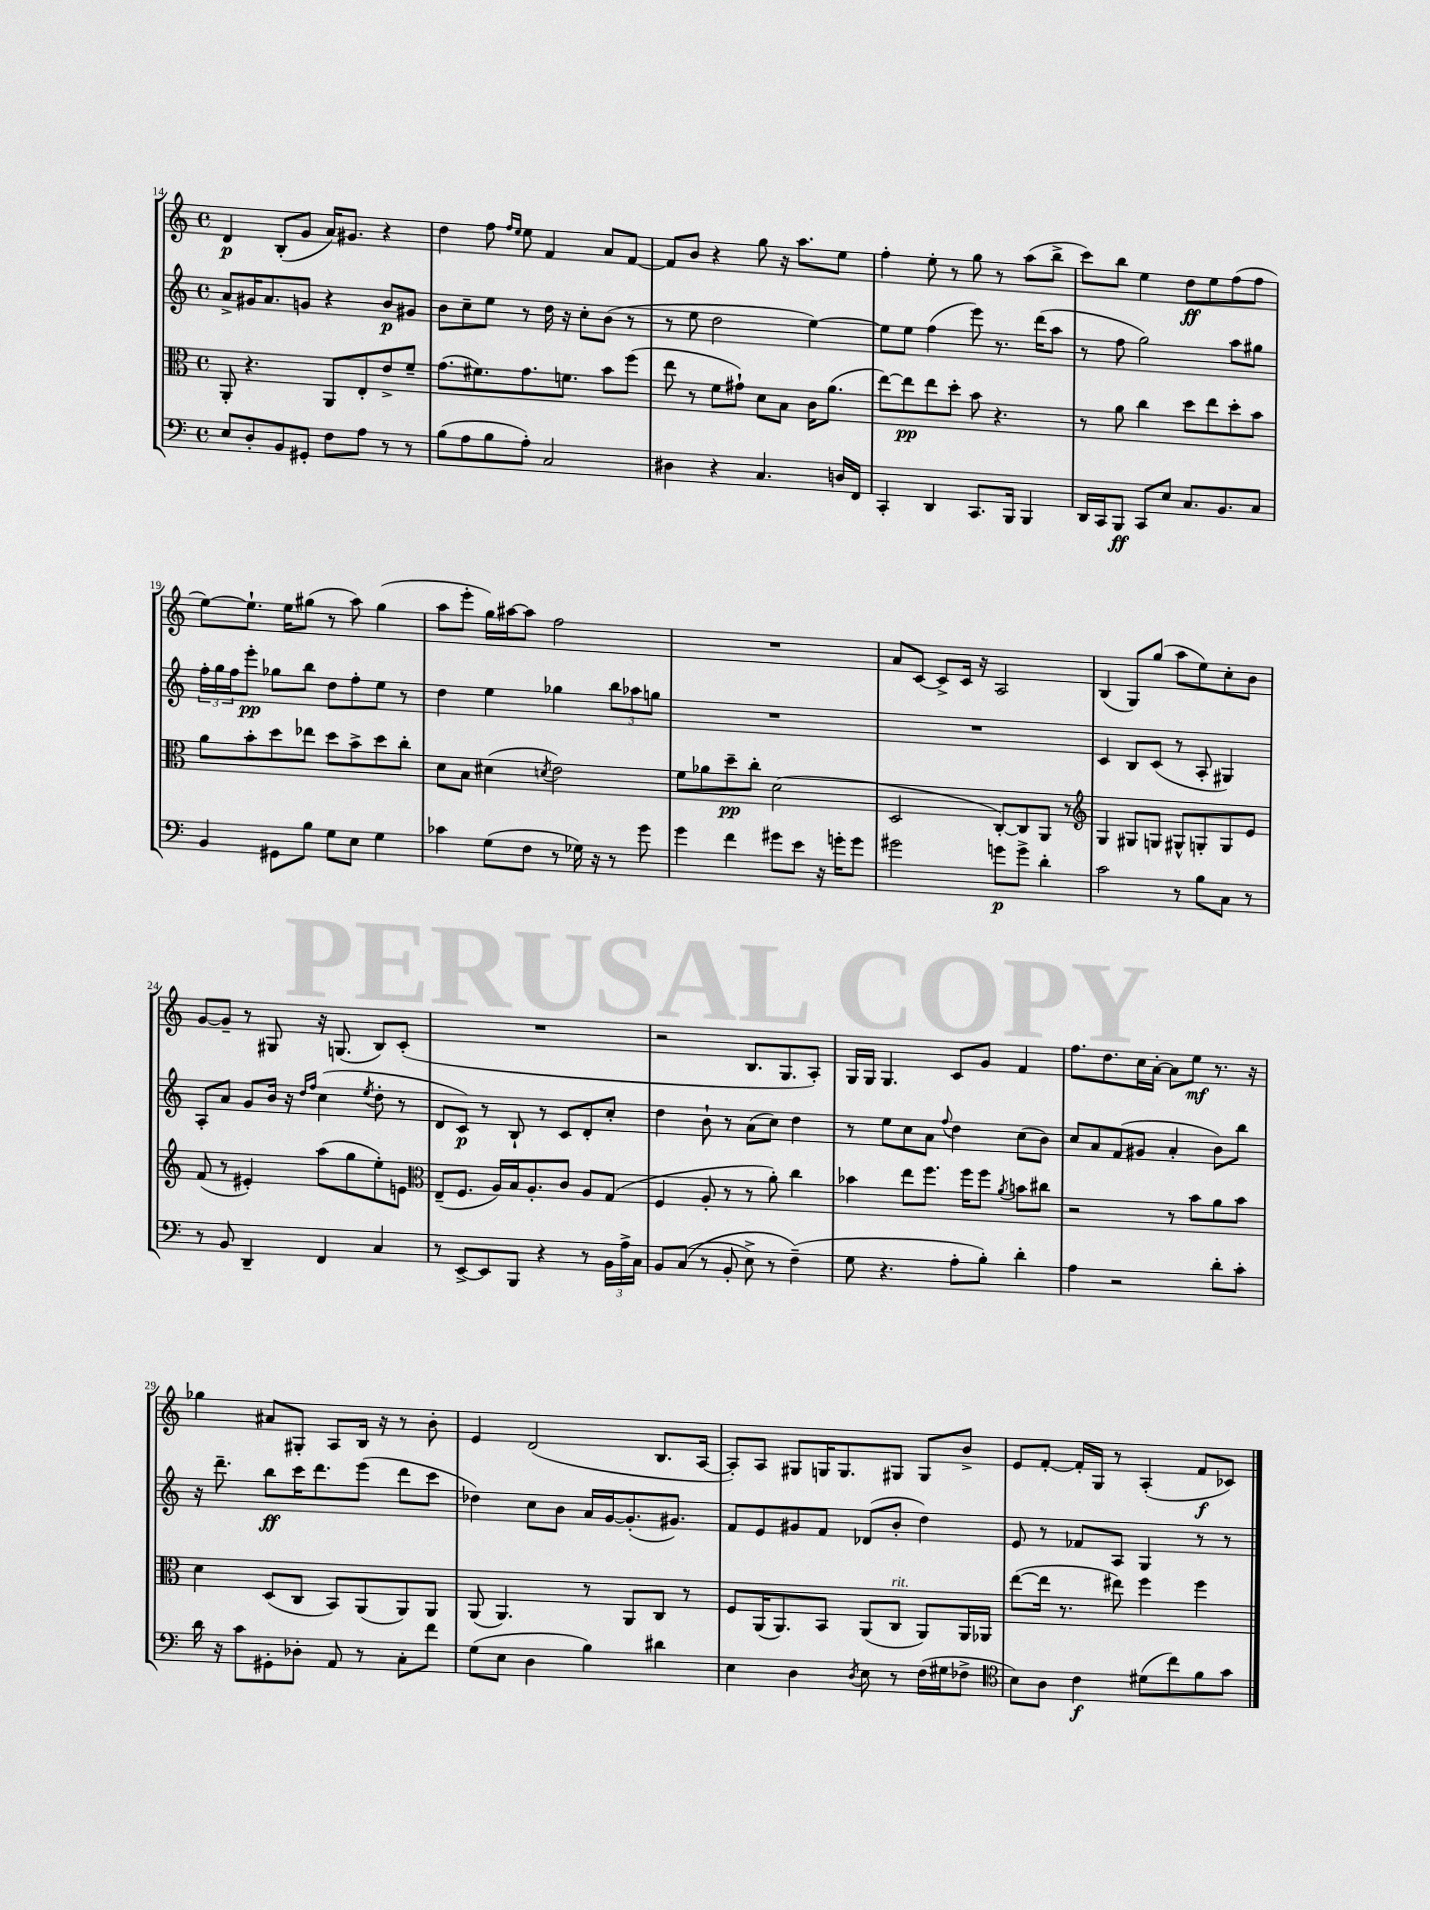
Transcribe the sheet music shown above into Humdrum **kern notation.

**kern	**dynam	**kern	**dynam	**kern	**dynam	**kern	**dynam
*part4	*part4	*part3	*part3	*part2	*part2	*part1	*part1
*staff4	*staff4	*staff3	*staff3	*staff2	*staff2	*staff1	*staff1
*clefF4	*	*clefC3	*	*clefG2	*	*clefG2	*
*k[]	*	*k[]	*	*k[]	*	*k[]	*
*M4/4	*	*M4/4	*	*M4/4	*	*M4/4	*
*met(c)	*	*met(c)	*	*met(c)	*	*met(c)	*
=14	=14	=14	=14	=14	=14	=14	=14
8E/L	.	8AA'/	.	8a^/L	.	4d/	p
8D'/	.	4.r	.	16g#X/K	.	.	.
.	.	.	.	8.a/	.	.	.
8BB/	.	.	.	.	.	(8B'/L	.
8GG#X'/J	.	.	.	8gn/J	.	8g/J	.
8F\L	.	8AA/L	.	4r	.	16a/KL)	.
.	.	.	.	.	.	8.g#X/J	.
8A\J	.	8E'/	.	.	.	.	.
8r	.	8e^/	.	8b/L	p	4r	.
8r	.	8f~/J	.	8g#X/J	.	.	.
=15	=15	=15	=15	=15	=15	=15	=15
(8B\L	.	(8.g\L	.	8b\L	.	4dd\	.
8A\	.	.	.	8cc~\	.	.	.
.	.	8.f#X\)	.	.	.	.	.
8B\	.	.	.	8ee\J	.	8ff\	.
.	.	.	.	.	.	16qqff/LL	.
.	.	.	.	.	.	16qqee/JJ	.
8A'\J)	.	8.g\	.	8r	.	8ee\	.
2C/	.	.	.	16dd\	.	4f/	.
.	.	8.fn\J	.	16r	.	.	.
.	.	.	.	8cc'\L	.	.	.
.	.	8b\L	.	(8b\J	.	8a/L	.
.	.	(8ff\J	.	8r	.	[8f/J	.
=16	=16	=16	=16	=16	=16	=16	=16
4D#X\	.	8ee\	.	8r	.	8f/L]	.
.	.	8r	.	8ee\	.	8b/J	.
4r	.	8f\L	.	2dd\	.	4r	.
.	.	8g#X`\J)	.	.	.	.	.
4.C/	.	8d\L	.	.	.	8gg\	.
.	.	8B\J	.	.	.	16r	.
.	.	.	.	.	.	8.aa\L	.
.	.	16c\KL	.	[4ee\)	.	.	.
.	.	(8.a\J	.	.	.	.	.
16Dn/LL	.	.	.	.	.	8ee\J	.
16FF/JJ	.	.	.	.	.	.	.
=17	=17	=17	=17	=17	=17	=17	=17
4CC'/	.	[8ee\L)	.	8ee\L]	.	4ff'\	.
.	.	8ee\]	pp	8ee\J	.	.	.
4DD/	.	8ee\	.	(4ff\	.	8ee'\	.
.	.	8dd'\J	.	.	.	8r	.
8.CC/L	.	8b\	.	8eee\)	.	8gg\	.
.	.	4.r	.	8.r	.	8r	.
16BBB/Jk	.	.	.	.	.	.	.
4BBB/	.	.	.	.	.	(8aa\L	.
.	.	.	.	(16ddd\KL	.	.	.
.	.	.	.	8aa\J	.	8bb^\J	.
=18	=18	=18	=18	=18	=18	=18	=18
16DD/LL	.	8r	.	8r	.	8ccc\L)	.
16CC/J	.	.	.	.	.	.	.
8BBB/J	ff	8a\	.	8ff\	.	8bb\J	.
8CC/L	.	4cc\	.	2gg\)	.	4ee\	.
8E/J	.	.	.	.	.	.	.
8.C/L	.	8dd\L	.	.	.	8dd\L	ff
.	.	8ee\	.	.	.	8ee\	.
8.BB/	.	.	.	.	.	.	.
.	.	8dd'\	.	8aa\L	.	(8ff\	.
8C/J	.	8b\J	.	8gg#X\J	.	8ff\J	.
!!LO:LB:g=z
=19	=19	=19	=19	=19	=19	=19	=19
4BB/	.	8a\L	.	24ff'\LL	.	[8ee\L)	.
.	.	.	.	24gg\	.	.	.
.	.	.	.	24ff\J	.	.	.
.	.	8b'\	.	8eee'\J	pp	8.ee`\J]	.
8GG#X\L	.	8dd\	.	8gg-X\L	.	.	.
.	.	.	.	.	.	16ee\KL	.
8B\J	.	8ee-X\J	.	8bb\J	.	(8gg#X\J	.
8G\L	.	8dd\L	.	8dd\L	.	8r	.
8E\J	.	8b^\	.	8ff'\	.	8aa\)	.
4G\	.	8dd\	.	8ee\J	.	(4gg#\	.
.	.	8cc'\J	.	8r	.	.	.
=20	=20	=20	=20	=20	=20	=20	=20
4c-X\	.	8d\L	.	4dd\	.	8aa\L	.
.	.	8B\J	.	.	.	8eee'\J	.
(8G\L	.	(4d#X\	.	4ee\	.	16gg\LL)	.
.	.	.	.	.	.	[16aa#X\J	.
8F\J	.	.	.	.	.	8aa#\J]	.
.	.	8qdn/	.	.	.	.	.
8r	.	2e\)	.	4gg-X\	.	2ff\	.
16G-X\)	.	.	.	.	.	.	.
16r	.	.	.	.	.	.	.
8r	.	.	.	12bb\L	.	.	.
.	.	.	.	12aa-X\	.	.	.
8g\	.	.	.	.	.	.	.
.	.	.	.	12ggn\J	.	.	.
=21	=21	=21	=21	=21	=21	=21	=21
4g\	.	8f\L	.	1r	.	1r	.
.	.	8a-X\	.	.	.	.	.
4f\	.	8dd~\	pp	.	.	.	.
.	.	8cc'\J	.	.	.	.	.
8g#X\L	.	(2d\	.	.	.	.	.
8e\J	.	.	.	.	.	.	.
16r	.	.	.	.	.	.	.
16gn'\KL	.	.	.	.	.	.	.
8g\J	.	.	.	.	.	.	.
=22	=22	=22	=22	=22	=22	=22	=22
2g#X\	.	2D/	.	1r	.	8a/L	.
.	.	.	.	.	.	[8c/J	.
.	.	.	.	.	.	8c^/L]	.
.	.	.	.	.	.	16c/Jk	.
.	.	.	.	.	.	16r	.
8gn\L	p	[8C'/L)	.	.	.	2A/	.
8g^\J	.	8C/]	.	.	.	.	.
4d'\	.	8AA/J	.	.	.	.	.
.	.	8r	.	.	.	.	.
=23	=23	=23	=23	=23	=23	=23	=23
*	*	*clefG2	*	*	*	*	*
2c\	.	4G/	.	4c/	.	(4B/	.
.	.	8G#X/L	.	8B/L	.	8G/L)	.
.	.	8Gn/J	.	(8c/J	.	(8gg/J	.
8r	.	8G#X^^/L	.	8r	.	8aa\L	.
8B\L	.	8Gn'/	.	8A'/	.	8ee\)	.
8C\J	.	8G/	.	4G#X/)	.	8cc'\	.
8r	.	8e/J	.	.	.	8b\J	.
!!LO:LB:g=z
=24	=24	=24	=24	=24	=24	=24	=24
8r	.	(8f/	.	8A'/L	.	[8g/L	.
8BB/	.	8r	.	8a/J	.	8g~/J]	.
4DD~/	.	4e#X'/)	.	8g/L	.	8r	.
.	.	.	.	16b/Jk	.	8G#X/	.
.	.	.	.	16r	.	.	.
.	.	.	.	16qqdd/LL	.	.	.
.	.	.	.	16qqff/JJ	.	.	.
4FF/	.	(8aa\L	.	(4cc\	.	16r	.
.	.	.	.	.	.	(8.Gn/	.
.	.	8gg\	.	.	.	.	.
.	.	.	.	8qee/	.	.	.
4C/	.	8ee'\)	.	8dd'\	.	8B/L)	.
.	.	8en\J	.	8r	.	(8c'/J	.
=25	=25	=25	=25	=25	=25	=25	=25
*	*	*clefC3	*	*	*	*	*
8r	.	(8E~/L	.	8d/L	.	1r	.
[8EE^/L	.	8.F/J	.	8c/J)	p	.	.
8EE/]	.	.	.	8r	.	.	.
.	.	16A/LL)	.	.	.	.	.
8BBB/J	.	16B/J	.	8B`/	.	.	.
.	.	8.A'/	.	.	.	.	.
4r	.	.	.	8r	.	.	.
.	.	8c/J	.	8c/L	.	.	.
8r	.	8A/L	.	8d'/	.	.	.
24BB\LL	.	(8G/J	.	8cc'/J	.	.	.
24A^\	.	.	.	.	.	.	.
24C\JJ	.	.	.	.	.	.	.
=26	=26	=26	=26	=26	=26	=26	=26
8BB/L	.	4F/	.	4dd\	.	2r	.
((8C/J	.	.	.	.	.	.	.
8r	.	8A'/	.	8b`\	.	.	.
8BB'/	.	8r	.	8r	.	.	.
8E^\)	.	8r	.	(8a\L	.	8.B/L	.
8r	.	8a'\)	.	8cc\J)	.	.	.
.	.	.	.	.	.	8.G/	.
(4F~\)	.	4cc\	.	4dd\	.	.	.
.	.	.	.	.	.	8A'/J)	.
=27	=27	=27	=27	=27	=27	=27	=27
8G\	.	4b-X\	.	8r	.	16G/LL	.
.	.	.	.	.	.	16G/JJ	.
4.r	.	.	.	8ee\L	.	4.G/	.
.	.	8ee\L	.	8cc\	.	.	.
.	.	8.ff\J	.	8a\J	.	.	.
.	.	.	.	8qqff/	.	.	.
8A'\L	.	.	.	4dd\	.	8c/L	.
.	.	16ff\KL	.	.	.	.	.
8B'\J)	.	8ff\J	.	.	.	8g/J	.
.	.	8qa/	.	.	.	.	.
4d'\	.	8bn\L	.	(8cc\L	.	4f/	.
.	.	8cc#X\J	.	8b\J)	.	.	.
=28	=28	=28	=28	=28	=28	=28	=28
4A\	.	2r	.	8cc/L	.	8.ff\L	.
.	.	.	.	8a/	.	.	.
.	.	.	.	.	.	8.dd\	.
2r	.	.	.	(8f/	.	.	.
.	.	.	.	8g#X/J	.	16cc\L	.
.	.	.	.	.	.	[16a'\JJ	.
.	.	8r	.	4a'/	.	8a\L]	.
.	.	8b\L	.	.	.	8ee\J	mf
8d'\L	.	8a\	.	8b\L)	.	8.r	.
8c'\J	.	8b\J	.	8bb\J	.	.	.
.	.	.	.	.	.	16r	.
!!LO:LB:g=z
=29	=29	=29	=29	=29	=29	=29	=29
16d\	.	4d\	.	16r	.	4gg-X\	.
16r	.	.	.	8.ddd~\	.	.	.
8c\L	.	.	.	.	.	.	.
8GG#X'\	.	(8D/L	.	8bb\L	ff	8a#X/L	.
8D-X'\J	.	8C/J	.	16ccc\K	.	8G#X'/J	.
.	.	.	.	8.ddd\	.	.	.
8AA/	.	8BB/L)	.	.	.	8A/L	.
8r	.	(8AA/	.	(8eee\J	.	16B/Jk	.
.	.	.	.	.	.	16r	.
8C'\L	.	8AA/)	.	8ddd\L	.	8r	.
8f\J	.	8AA/J	.	8ccc\J	.	8b'\	.
=30	=30	=30	=30	=30	=30	=30	=30
(8G\L	.	(8AA/	.	4dd-X\)	.	4e/	.
8E\J	.	4.AA/)	.	.	.	.	.
4D\	.	.	.	8cc\L	.	(2d/	.
.	.	.	.	8b\J	.	.	.
4B\)	.	8r	.	16a/LL	.	.	.
.	.	.	.	[16g/J	.	.	.
.	.	8AA/L	.	(8.g'/]	.	.	.
4d#X\	.	8C/J	.	.	.	8.B/L	.
.	.	.	.	8.g#X/J)	.	.	.
.	.	8r	.	.	.	.	.
.	.	.	.	.	.	[16A/Jk	.
=31	=31	=31	=31	=31	=31	=31	=31
4E\	.	8F/L	.	8f/L	.	8A'/L])	.
.	.	(16AA/K	.	8e/	.	8A/J	.
.	.	8.AA/)	.	.	.	.	.
4D\	.	.	.	8g#X/	.	8G#X/L	.
.	.	8BB/J	.	8f/J	.	16Gn/K	.
.	.	.	.	.	.	8.G/	.
8qD/	.	.	.	.	.	.	.
8E\	.	(8AA/L	.	(8d-X/L	.	.	.
!	!	!LO:TX:a:i:t=rit.	!	!	!	!	!
8r	.	8C/J	.	8b'/J	.	8G#X/J	.
(16F\LL	.	8AA/L)	.	4dd\)	.	8G#/L	.
16G#X\J	.	.	.	.	.	.	.
8F-X^\J	.	16AA/L	.	.	.	8b^/J	.
.	.	16AA-X/JJ	.	.	.	.	.
=32	=32	=32	=32	=32	=32	=32	=32
*clefC4	*	*	*	*	*	*	*
8B\L)	.	([8ee\L	.	8e/	.	8e/L	.
8A\J	.	16ee\Jk]	.	8r	.	[8f'/J	.
.	.	8.r	.	.	.	.	.
4c\	f	.	.	8f-X/L	.	16f'/LL]	.
.	.	.	.	.	.	16G/JJ	.
.	.	8ee#X\)	.	8A/J	.	8r	.
(8d#X\L	.	4ff\	.	4G/	.	(4A'/	.
8cc\)	.	.	.	.	.	.	.
8f\	.	4ff\	.	8r	.	8f/L	f
8g\J	.	.	.	8r	.	8c-X/J)	.
==	==	==	==	==	==	==	==
*-	*-	*-	*-	*-	*-	*-	*-
